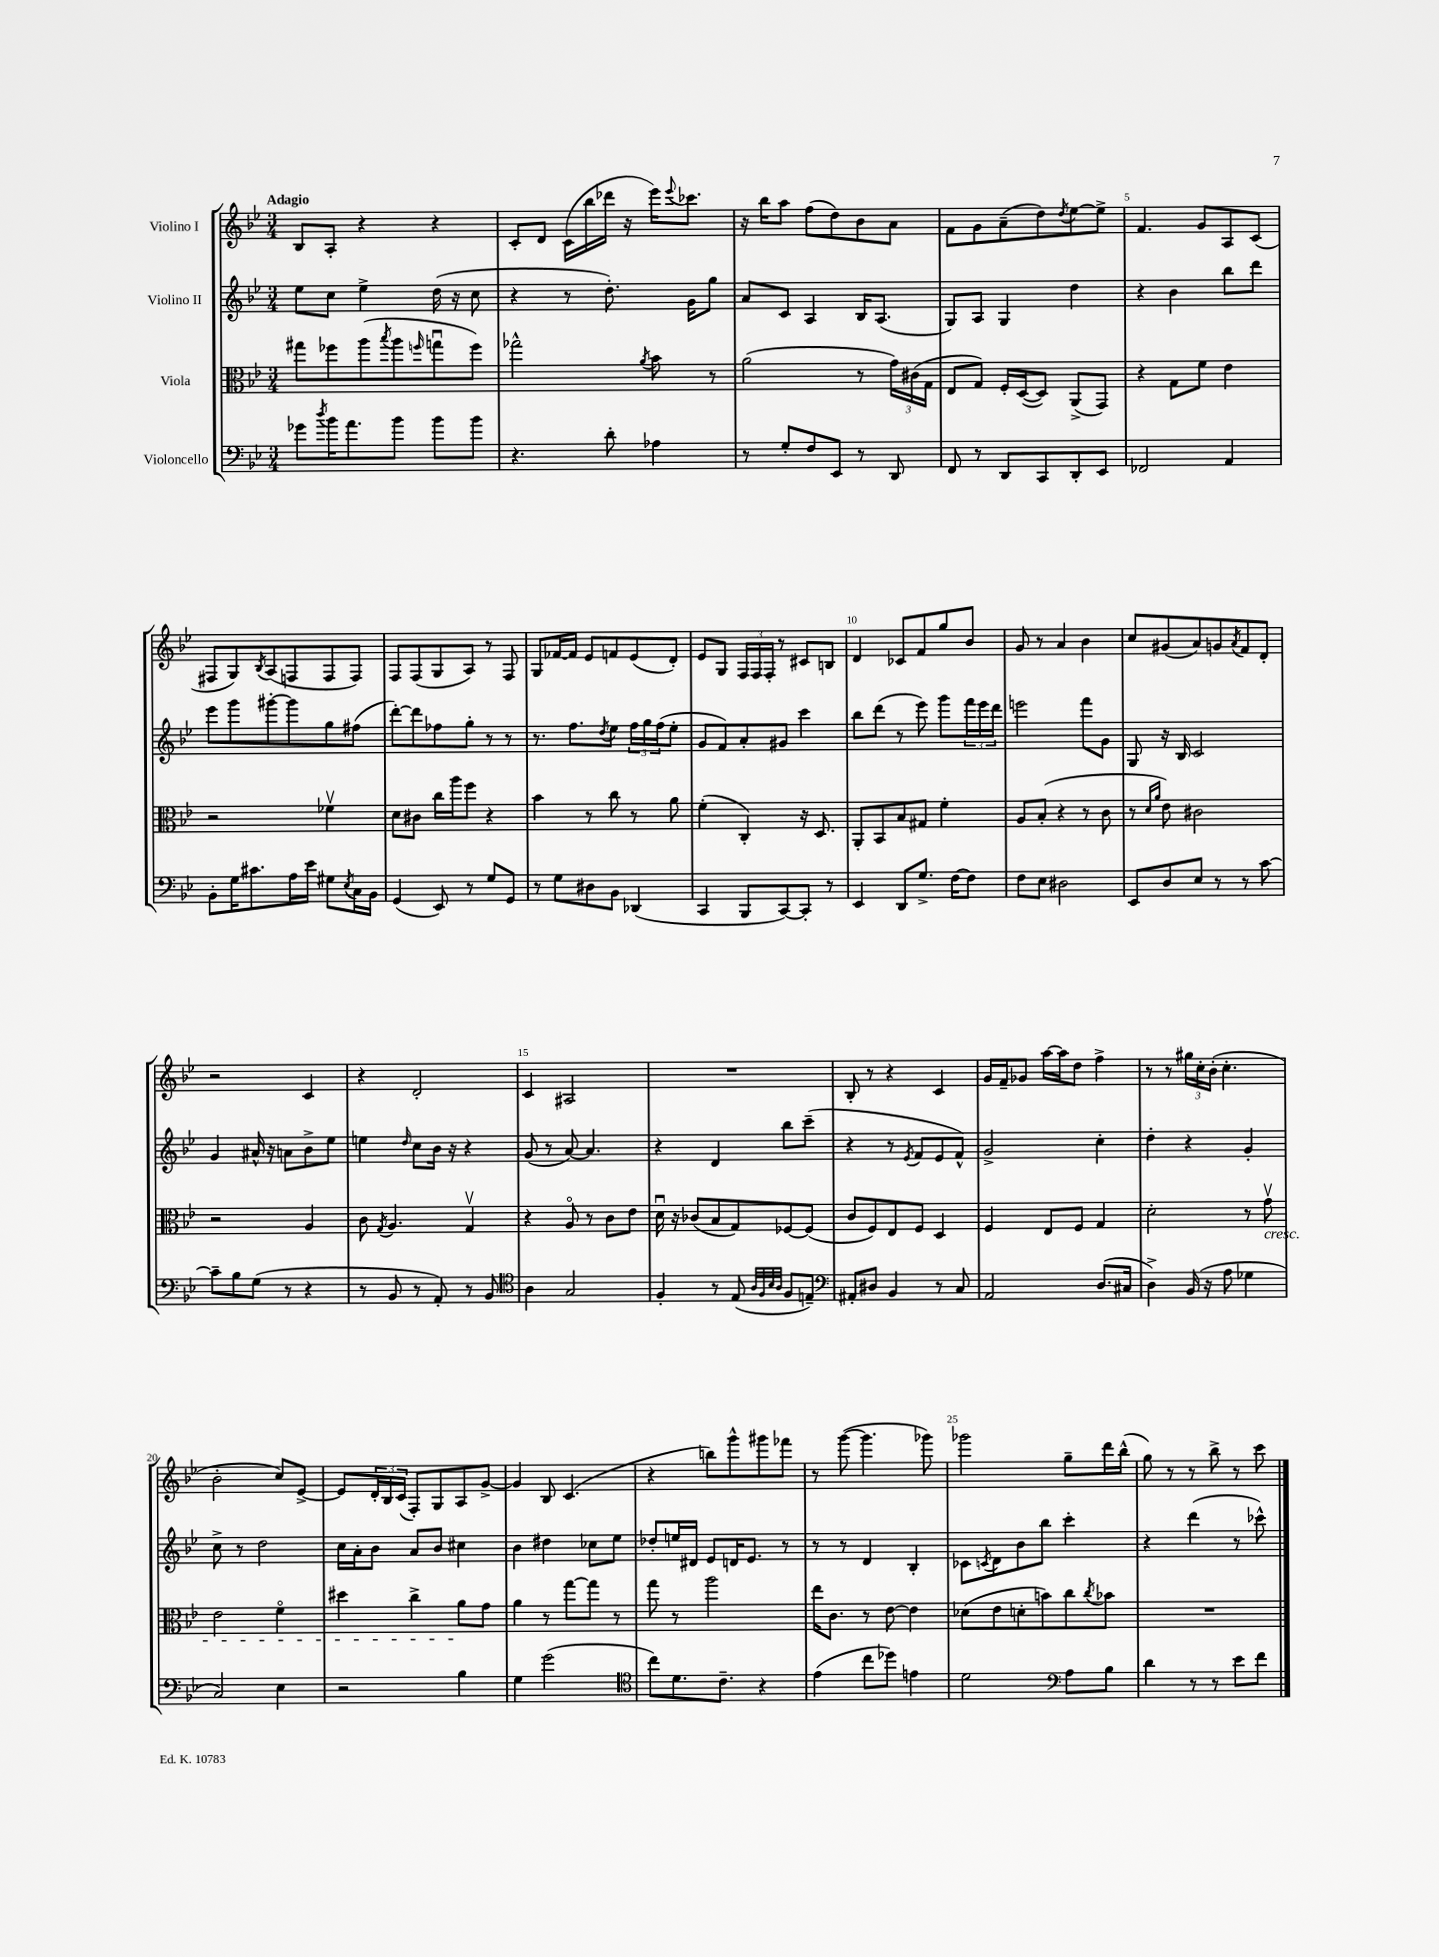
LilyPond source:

<<
\new StaffGroup <<
\new Staff = "s0" \with { instrumentName = "Violino I" } {
    \clef treble \key bes \major \numericTimeSignature \time 3/4 \tempo "Adagio"
    bes8 a8-. r4 r4 |
    c'8-. d'8 c'16( bes''16 des'''16 r16 ees'''16) \appoggiatura { ees'''8 } ces'''8. |
    r16 bes''16 a''8 f''8( d''8) bes'8 a'8 |
    f'8 g'8 a'8--( d''8) \acciaccatura { d''8 } ees''8~ ees''8-> |
    f'4. g'8 a8 c'8( |
    fis8 g8) \acciaccatura { bes8 } a8( f8 f8 f8) |
    f8 f8( g8 a8) r8 f8 |
    g8 fes'16~ fes'16 ees'8 f'8 ees'8( d'8-.) |
    ees'8 g8 \tuplet 3/2 { f16 f16 f16-. } r8 cis'8 b8 |
    d'4 ces'8 f'8 g''8 bes'8 |
    g'8 r8 a'4 bes'4 |
    c''8 gis'8( a'8) g'8 \acciaccatura { a'8 } f'8 d'8-. |
    r2 c'4 |
    r4 d'2-. |
    c'4 ais2 |
    R2. |
    bes8-. r8 r4 c'4 |
    g'16 f'16-- ges'8 a''16~ a''16 d''8 f''4-> |
    r8 r8 \tuplet 3/2 { gis''16 c''16-. bes'16-.( } c''4.-. |
    bes'2-. c''8) ees'8~-> |
    ees'8 \tuplet 3/2 { d'16-. bes16 c'16( } f8-.) g8 a8 g'8~-> |
    g'4 bes8 c'4.( |
    r4 b''8) g'''8-^ gis'''8 fes'''8 |
    r8 g'''8~( g'''4. ges'''8) |
    ges'''2 g''8-- d'''16 bes''16-^( |
    g''8) r8 r8 bes''8-> r8 c'''8 \bar "|." |
}
\new Staff = "s1" \with { instrumentName = "Violino II" } {
    \clef treble \key bes \major \numericTimeSignature \time 3/4
    ees''8 c''8 ees''4-> d''16( r16 c''8 |
    r4 r8 d''8.-.) g'16 g''8 |
    a'8 c'8 a4 bes16 a8.( |
    g8) a8 g4 d''4 |
    r4 bes'4 bes''8 d'''8 |
    ees'''8 g'''8 gis'''8~-. gis'''8 g''8 fis''8( |
    d'''8~-.) d'''8 fes''8 g''8-. r8 r8 |
    r8. f''8. \acciaccatura { d''8 } ees''8 \tuplet 3/2 { f''16 g''16 f''16( } ees''8-. |
    g'8 f'8) a'8-. gis'8 c'''4 |
    bes''8 d'''8( r8 ees'''8) g'''8 \tuplet 3/2 { f'''16 ees'''16 d'''16 } |
    e'''2 f'''8 g'8 |
    g8 r16 bes16 c'2 |
    g'4 ais'16-^ r16 a'8 bes'8-> ees''8 |
    e''4 \grace { d''16 } c''8 bes'16 r16 r4 |
    g'8( r8 a'8~) a'4. |
    r4 d'4 bes''8 c'''8--( |
    r4 r8 \acciaccatura { ees'8 } f'8 ees'8 f'8-^) |
    g'2-> c''4-. |
    d''4-. r4 g'4-. |
    c''8-> r8 d''2 |
    c''16 a'16-. bes'8 a'8 bes'8 cis''4 |
    bes'4 dis''4 ces''8 ees''8 |
    des''8-. e''16 dis'16 ees'8 d'16 ees'8. r8 |
    r8 r8 d'4 bes4-. |
    ces'8 \acciaccatura { c'8 } d'8 bes'8 bes''8 c'''4-. |
    r4 d'''4( r8 ces'''8-^) \bar "|." |
}
\new Staff = "s2" \with { instrumentName = "Viola" } {
    \clef alto \key bes \major \numericTimeSignature \time 3/4
    gis''8 fes''8 a''8( \acciaccatura { bes''8 } a''8 \grace { f''16 } g''8\downbow f''8) |
    ges''2-^ \acciaccatura { a'8 } bes'8 r8 |
    a'2( r8 \tuplet 3/2 { g'16) cis'16( g16 } |
    ees8 g8) f16-. d16~( d8) a,8->( g,8) |
    r4 g8 f'8 ees'4 |
    r2 fes'4\upbow |
    d'8 cis'8 c''16 a''16 f''8 r4 |
    bes'4 r8 c''8 r8 a'8 |
    f'4-.( c4-.) r16 d8. |
    a,8-. bes,8 bes8 gis8 f'4-. |
    a8 bes8-.( r4 r8 c'8 |
    r8 \grace { d'16 a'16 } ees'8) cis'2 |
    r2 a4 |
    c'8 \acciaccatura { g8 } a4. g4\upbow |
    r4 a8\flageolet r8 c'8 ees'8 |
    d'16\downbow r16 ces'8( bes8 g8) fes8~ fes8( |
    c'8 f8) ees8 f8 d4 |
    f4 ees8 f8 g4 |
    d'2-. r8 g'8\upbow\cresc |
    ees'2 f'4\flageolet |
    dis''4 c''4-> a'8\! g'8 |
    a'4 r8 g''8~ g''8 r8 |
    g''8 r8 a''2 |
    ees''16 c'8. r8 ees'8~ ees'4 |
    des'8( ees'8 d'8-. b'8) c''8 \acciaccatura { c''8 } bes'8 |
    R2. \bar "|." |
}
\new Staff = "s3" \with { instrumentName = "Violoncello" } {
    \clef bass \key bes \major \numericTimeSignature \time 3/4
    ges'8 \acciaccatura { d''8 } bes'16 a'8. bes'8 bes'8 bes'8 |
    r4. d'8-. aes4 |
    r8 g8-. f8 ees,8 r8 d,8 |
    f,8 r8 d,8 c,8 d,8-. ees,8 |
    fes,2 a,4 |
    bes,8-. g16 cis'8. a16 ees'16 gis8 \acciaccatura { ees8 } c16 bes,16 |
    g,4( ees,8) r8 g8 g,8 |
    r8 g8 dis8 bes,8 des,4( |
    c,4 bes,,8 c,8~) c,8-. r8 |
    ees,4 d,8 g8.-> f16~ f8 |
    f8 ees8 dis2 |
    ees,8 d8 ees8 r8 r8 c'8~ |
    c'8-- bes8 g8( r8 r4 |
    r8 bes,8 r8 a,8-.) r8 bes,8 |
    \clef tenor a4 g2 |
    f4-. r8 ees8( \grace { a32 f32 bes32 a32 } f8 e8--) |
    \clef bass ais,8-. dis8 bes,4 r8 c8 |
    a,2 d8.( cis16 |
    d4->) bes,16( r16 a8 ges4 |
    c2) ees4 |
    r2 bes4 |
    g4 g'2( |
    \clef tenor c''8) d'8. c'8.-- r4 |
    ees'4( c''8 des''8) e'4 |
    d'2 \clef bass a8 bes8 |
    d'4 r8 r8 ees'8 f'8 \bar "|." |
}
>>
>>
\layout { \context { \Score \override BarNumber.break-visibility = ##(#f #t #t) barNumberVisibility = #(every-nth-bar-number-visible 5) } }
